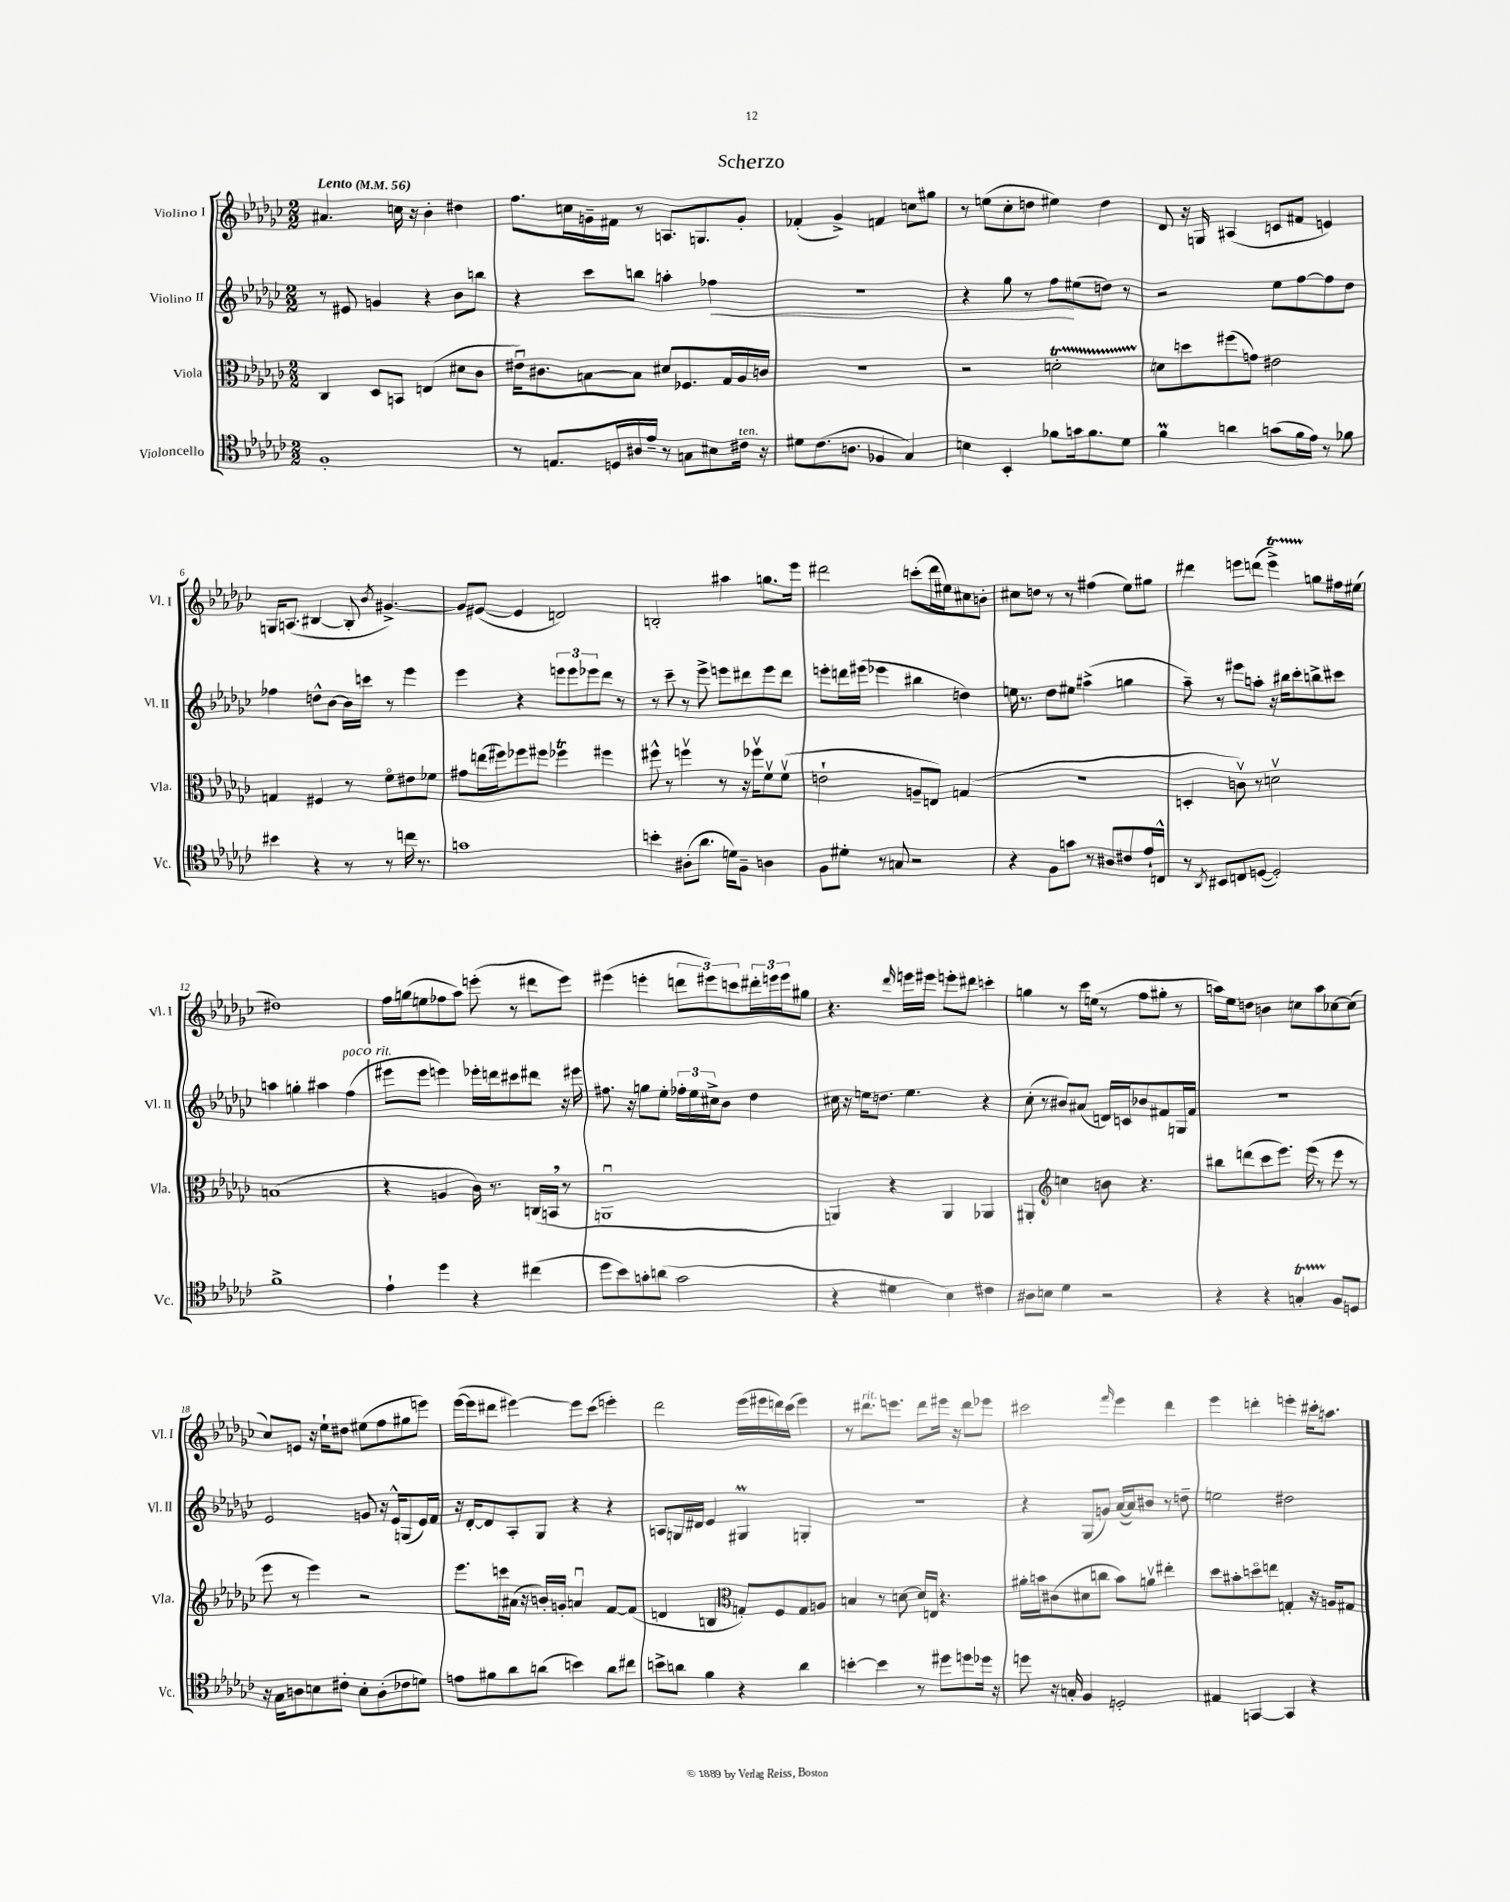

**kern	**kern	**kern	**kern
*staff4	*staff3	*staff2	*staff1
*clefC4	*clefC3	*clefG2	*clefG2
*k[b-e-a-d-g-c-]	*k[b-e-a-d-g-c-]	*k[b-e-a-d-g-c-]	*k[b-e-a-d-g-c-]
*M2/2	*M2/2	*M2/2	*M2/2
*MM56	*MM56	*MM56	*MM56
1F'	4C-	8r	4.a#
.	.	8e#	.
.	8D-	4g	.
.	8BB	.	16cc
.	.	.	16r
.	(4E	4r	4b-'
.	8d#	8b-	4dd#
.	8c-	8bb	.
=	=	=	=
8r	16e#u)	4r	8.ff
.	8.c#	.	.
8.E	.	.	.
.	.	.	16cc
.	[8B	8ccc-	16g~
16D	.	.	16f#
16A#	8B]	8bb	8r
16e-~	.	.	.
8r	8d#	4aa'	8.A
8G	8.F-	.	.
.	.	.	8.G
8B#	.	4ff-	.
.	16G-	.	.
16c#	16A-	.	8g'
16r	16c	.	.
=	=	=	=
8d#	1r	1r	(4f-'
(8.c-	.	.	.
.	.	.	4g-^)
8.A	.	.	.
4F-	.	.	4f
4G-)	.	.	8cc
.	.	.	8gg#
=	=	=	=
4B	2r	4r	8r
.	.	.	(8ee
4BB-'	.	8gg-	8cc-'
.	.	8r	8dd
8f-	2d'	8ff	4ee#)
16g	.	(8ee#	.
8.f-	.	.	.
.	.	8dd)	4dd
8d-	.	8r	.
=	=	=	=
4f	8d	2r	8d-
.	8dd	.	16r
.	.	.	16G
4a	(8ff#	.	(4A#
.	8g)	.	.
(8g	2e#	8ee-	8c
16f	.	[8ff	8f#
16e-)	.	.	.
8r	.	8ff]	4e)
8f-	.	8dd-	.
=	=	=	=
4b#	4G	4ff-	16G
.	.	.	(8.A
4r	4F#	8dd^^	[4B#
.	.	[8b-	.
8r	8r	16b-]	8B#']
.	.	16ccc	.
.	.	.	8qb-
8r	8fo	8r	[4.g#^)
16cc	8e#	4eee-	.
8.r	.	.	.
.	8f-	.	.
=	=	=	=
1g	8g#	4eee-	8g#]
.	(16ee	.	([8e#
.	16ff#)	.	.
.	8ff-	4r	4e#]
.	8ff#	.	.
.	4ff-	12eee	2d)
.	.	12eee	.
.	.	12eee-	.
.	4ff#	8ddd-	.
.	.	8r	.
=	=	=	=
4b'	8ff#^^	8r	2B'
.	8r	8ccc-~	.
(8A#'	4ffv	8r	.
8.a-	.	8eee-^	.
.	8r	8eee	4aa#
16d)	.	.	.
8F~	16r	8ddd#	.
.	16ff-v	.	.
4A	8fv	8eee	8.gg
.	(8fv	8ddd#	.
.	.	.	16eee-
=	=	=	=
8F	2e`	8eee'	2ddd#
8d#'	.	16ddd	.
.	.	(16eee#	.
8r	.	4eee-	.
8G	.	.	.
2r	8A~	4bb#	(8ccc'
.	8E)	.	16ddd#
.	.	.	16ee#)
.	(4G	4dd)	8cc#
.	.	.	8b'
=	=	=	=
4r	1r	16ee	8cc#
.	.	8.r	.
.	.	.	8dd
8F	.	8dd-	8r
8g	.	8ee#	8r
8r	.	(4aa#^	(4ff#
8A#	.	.	.
8c#	.	4gg	8ee-)
16e-`	.	.	8gg#
16C^^	.	.	.
=	=	=	=
8r	4D'	8aa-~)	4ddd#
8qAA-	.	.	.
8BB#	.	8r	.
8C	8cv)	8eee#	8eee
([8D	8r	8aa'	(8ddd
2D'])	2dv	16r	4eee^)
.	.	16bb#	.
.	.	8ccc-'	.
.	.	8bb^	8gg
.	.	8ccc#	16ff#
.	.	.	(16ee#
=	=	=	=
1f^	(1B	4aa	1dd#)
.	.	4gg'	.
.	.	4aa#	.
.	.	(4ff	.
=	=	=	=
4e-`	4r	8eee#	16ff
.	.	.	(16gg
.	.	8eee#	8ee
4dd-	4A	4eee)	8ff-
.	.	.	8aa-)
4r	16c-)	16eee-'	(8eee'
.	8.r	16ddd	.
.	.	8ccc#	8r
(4cc#	(16C	8ddd#	8ddd#
.	16BB	.	.
.	8r	16r	8eee)
.	.	16eee#	.
=	=	=	=
8dd-	1AAu	8.ff#	(4eee#
8b-)	.	.	.
.	.	16r	.
8g'	.	8gg	4eee'
(8a	.	8ee-'	.
2g	.	24ff-'	12ddd
.	.	24ee-	.
.	.	24cc#^	12eee#)
.	.	8b-	.
.	.	.	12ccc
.	.	4dd-	24ddd#'
.	.	.	24eee
.	.	.	24eee
.	.	.	8gg#
=	=	=	=
4r	4AA)	16cc#	4.r
.	.	16r	.
.	.	16ee	.
.	.	8.dd	.
4d#	4r	.	.
.	.	.	16qqddd-
.	.	4.ee	16eee
.	.	.	16eee#
4B-)	4AA	.	8eee'
.	.	.	8ddd#
4c#	4AA-	4r	4ccc'
=	=	=	=
8A#	4AA#'	(8cc-'	4gg
8B	.	8r	.
*	*clefG2	*	*
4d-	4cc	8b#)	8r
.	.	(8a#	16ccc-
.	.	.	(16ee
2r	8b	16d)	8r
.	.	16c	.
.	4.r	8b-	8ff
.	.	8f#	8gg#'
.	.	16G	8r
.	.	16f#	.
=	=	=	=
4r	8bb#	1r	16aa)
.	.	.	16ee-
.	(8ddd	.	8dd
4r	8ccc-	.	4b
.	8.eee-)	.	.
4G'	.	.	8cc
.	(16eee-	.	.
.	8r	.	8aa
8F	8eee-	.	[8cc-
8D	8r	.	(8cc-]
=	=	=	=
16r	8eee-	2e-	8cc-)
16G-	.	.	.
8A	8r	.	8e
8B	4eee-)	.	16r
.	.	.	16ee-`
8c#'	.	.	8dd#
8B'	2r	8g	(8ee#
(8A'	.	16r	8ff
.	.	16e-^^	.
8c-	.	(8G	8gg#
8d)	.	16e-)	8eee)
.	.	16f	.
=	=	=	=
8e	8.eee-	16r	([16eee-
.	.	[16d-'	16eee-]
8f#	.	8d-]	8ddd#
.	16ccc	.	.
8a-	(16a#	8A-'	[4eee#)
.	16r	.	.
(8a	16b')	8G-	.
.	16g'	.	.
4b)	4au	4r	8eee#]
.	.	.	(8ccc-
8a	[8f	4r	4eee')
8cc#	(8f]	.	.
=	=	=	=
8b^	4d	8A	2ddd-
8a	.	16G	.
.	.	16d#	.
4f	4B	4e-	.
*	*clefC3	*	*
4r	8G')	4G#	(16eee-
.	.	.	16eee#
.	8F	.	16ddd)
.	.	.	(16ccc-
4a	8G	4G'	4eee#)
.	8A	.	.
=	=	=	=
[4b'	4B	1r	8r
.	.	.	8.ddd#
4b]	8r	.	.
.	.	.	8.eee
.	[8d	.	.
8r	16d]	.	8ddd#
.	16E	.	.
8dd#	4.r	.	16eee#
.	.	.	16r
8dd	.	.	8ddd#
16dd-	.	.	8eee-
16r	.	.	.
=	=	=	=
8dd	16a#'	4r	2ccc#
.	16b	.	.
16r	(8c#	.	.
16G'	.	.	.
4F	8d#	(8G-	.
.	8cc	8g)	.
.	.	.	16qqfff
2D'	8b)	([16a-	4eee-
.	.	16a-])	.
.	8av	8b#	.
.	4ee#'	8r	4ddd-
.	.	8dd~	.
=	=	=	=
4E#	8dd-	2ee	4eee-
.	8b#'	.	.
[4GG	8ddo	.	4ddd'
.	8ee	.	.
4GG]	4G'	2dd#	4eee'
4r	16r	.	16ccc#'
.	16A	.	8.aa
.	8G#	.	.
==	==	==	==
*-	*-	*-	*-
